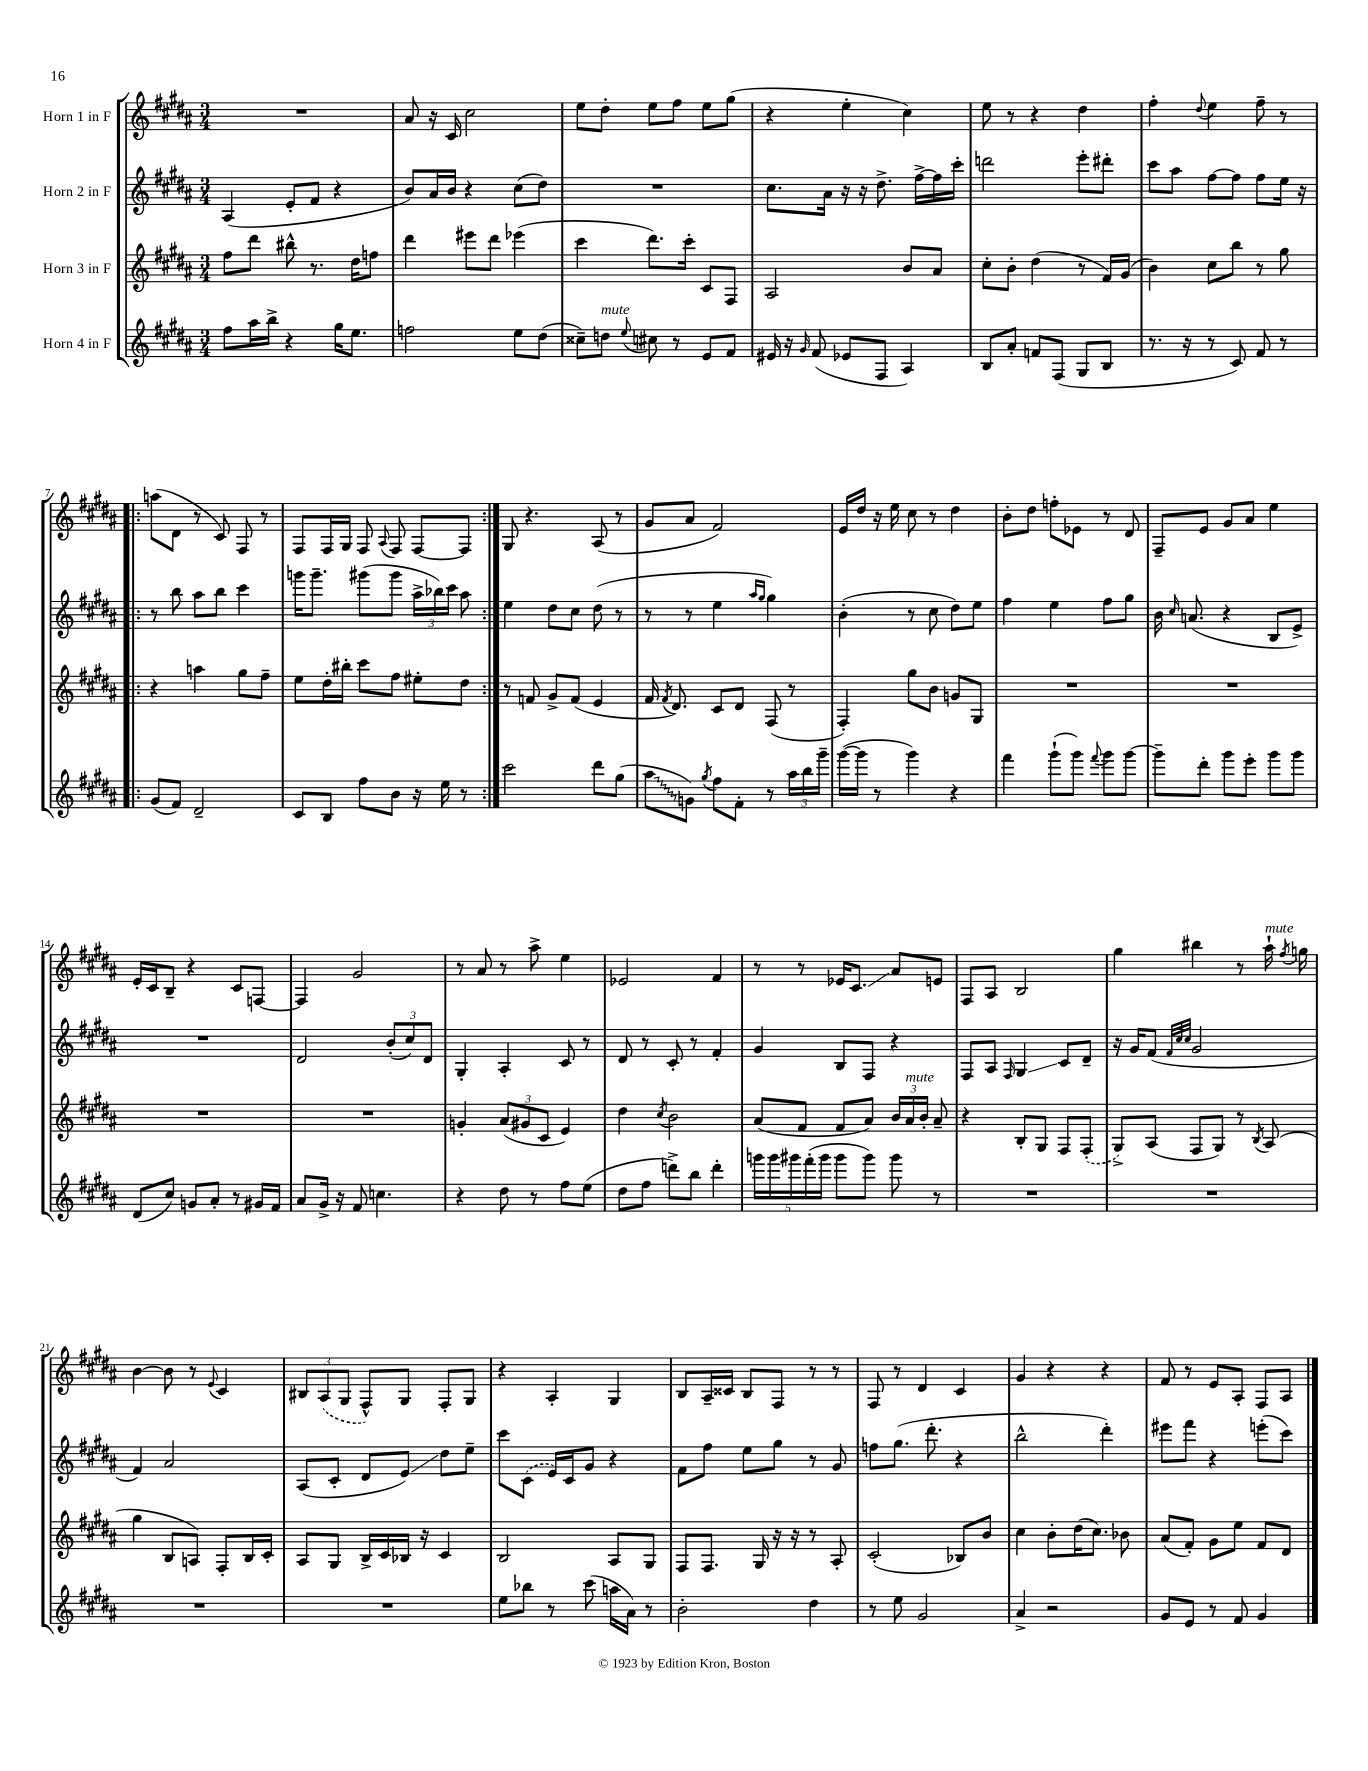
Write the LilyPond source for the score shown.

<<
\new StaffGroup <<
\new Staff = "s0" \with { instrumentName = "Horn 1 in F" } {
    \clef treble \key b \major \numericTimeSignature \time 3/4
    \autoBeamOff R2. |
    ais'8 r16 cis'16 cis''2 |
    e''8[ dis''8]-. e''8[ fis''8] e''8[ gis''8]( |
    r4 e''4-. cis''4) |
    e''8 r8 r4 dis''4 |
    fis''4-. \appoggiatura { dis''8 } e''4 fis''8-- r8 |
    \repeat volta 2 { a''8[( dis'8] r8 cis'8) fis8 r8 |
    fis8[ fis16 gis16] fis8 \appoggiatura { ais8 } fis8 fis8[~ fis8] | }
    gis8 r4. ais8( r8 |
    gis'8[ ais'8] fis'2) |
    e'16[ dis''16] r16 e''16 cis''8 r8 dis''4 |
    b'8[-. dis''8] f''8[-. ees'8] r8 dis'8 |
    fis8[-- e'8] gis'8[ ais'8] e''4 |
    e'16[-. cis'16 b8]-- r4 cis'8[ f8]~ |
    f4 gis'2 |
    r8 ais'8 r8 ais''8-> e''4 |
    ees'2 fis'4 |
    r8 r8 ees'16[ cis'8.]\glissando ais'8[ e'8] |
    fis8[ ais8] b2 |
    gis''4 bis''4 r8 ais''16-!^\markup { \italic "mute" } \acciaccatura { fis''8 } g''16 |
    b'4~ b'8 r8 \appoggiatura { e'8 } cis'4 |
    \tuplet 3/2 { bis8[ \once \slurDashed ais8( gis8] } fis8[-^) gis8] fis8[-. gis8] |
    r4 ais4-. gis4 |
    b8[ ais16-- cisis'16] b8[ fis8] r8 r8 |
    fis8 r8 dis'4 cis'4 |
    gis'4 r4 r4 |
    fis'8 r8 e'8[ ais8]-. fis8[ ais8] \bar "|." |
}
\new Staff = "s1" \with { instrumentName = "Horn 2 in F" } {
    \clef treble \key b \major \numericTimeSignature \time 3/4
    \autoBeamOff ais4( e'8[-. fis'8] r4 |
    b'8[) ais'16 b'16] r4 cis''8[( dis''8]) |
    R2. |
    cis''8.[ ais'16] r16 r16 dis''8.-> fis''16[~-> fis''16 cis'''16]-. |
    d'''2 e'''8[-. dis'''8]-. |
    cis'''8[ ais''8] fis''8[~ fis''8] fis''8[ e''16] r16 |
    \repeat volta 2 { r8 b''8 ais''8[ b''8] cis'''4 |
    g'''16[ g'''8.]-- gis'''8[( gis'''8] \tuplet 3/2 { ais''16[-> bes''16) cis'''16] } ais''8 | }
    e''4 dis''8[ cis''8] dis''8( r8 |
    r8 r8 e''4 \grace { ais''16[ gis''16] } gis''4) |
    b'4-.( r8 cis''8 dis''8[) e''8] |
    fis''4 e''4 fis''8[ gis''8] |
    b'16 \grace { cis''16 } a'8.( r4 b8[ e'8]->) |
    R2. |
    dis'2 \tuplet 3/2 { b'8[-.( cis''8) dis'8] } |
    gis4-. ais4-. cis'8 r8 |
    dis'8 r8 cis'8-. r8 fis'4-. |
    gis'4 b8[ fis8] r4 |
    fis8[ ais8] \grace { fis16 } gis4\glissando cis'8[ dis'8]-- |
    r16 gis'16[ fis'8]( \grace { fis'32[ cis''32 cis''32] } gis'2 |
    fis'4) ais'2 |
    ais8[( cis'8]-. dis'8[ e'8]\glissando) dis''8[ e''8]-- |
    cis'''8[ \once \slurDashed cis'8]( e'16[) cis'16 gis'8] r4 |
    fis'8[ fis''8] e''8[ gis''8] r8 gis'8 |
    f''8[ gis''8.]( dis'''8.-. r4 |
    b''2-^ dis'''4-.) |
    eis'''8[ fis'''8] r4 e'''8[-.( cis'''8]) \bar "|." |
}
\new Staff = "s2" \with { instrumentName = "Horn 3 in F" } {
    \clef treble \key b \major \numericTimeSignature \time 3/4
    \autoBeamOff fis''8[ dis'''8] bis''8-^ r8. dis''16[ f''8] |
    dis'''4 eis'''8[ dis'''8] ees'''4( |
    cis'''4 dis'''8.[) cis'''16]-. cis'8[ fis8] |
    ais2 b'8[ ais'8] |
    cis''8[-. b'8]-. dis''4( r8 fis'16[) gis'16]( |
    b'4) cis''8[ b''8] r8 gis''8 |
    \repeat volta 2 { r4 a''4 gis''8[ fis''8]-- |
    e''8[ dis''16-. bis''16]-. cis'''8[ fis''8] eis''8[-. dis''8] | }
    r8 f'8 gis'8[-> f'8]( e'4 |
    fis'16 \acciaccatura { fis'8 } dis'8.) cis'8[ dis'8] fis8( r8 |
    fis4-.) gis''8[ b'8] g'8[ gis8] |
    R2. |
    R2. |
    R2. |
    R2. |
    g'4-. \tuplet 3/2 { ais'8[( gis'8 cis'8] } e'4) |
    dis''4 \acciaccatura { cis''8 } b'2 |
    ais'8[( fis'8] fis'8[ ais'8]) \tuplet 3/2 { b'16[ ais'16^\markup { \italic "mute" } b'16]-. } ais'8-- |
    r4 b8[-. gis8] fis8[ \once \slurDashed fis8]-.( |
    gis8[->) ais8]( fis8[ gis8]) r8 \acciaccatura { b8 } ais8( |
    gis''4 b8[ a8]) fis8[-. b16 cis'16]-. |
    ais8[ gis8] b16[-> cis'16 bes16] r16 cis'4 |
    b2 ais8[ gis8] |
    fis8[ fis8.] gis16 r16 r16 r8 ais8-. |
    cis'2-.( bes8[) b'8] |
    cis''4 b'8[-. dis''16( cis''8.]) bes'8 |
    ais'8[( fis'8]-.) gis'8[ e''8] fis'8[ dis'8] \bar "|." |
}
\new Staff = "s3" \with { instrumentName = "Horn 4 in F" } {
    \clef treble \key b \major \numericTimeSignature \time 3/4
    \autoBeamOff fis''8[ ais''16 b''16]-> r4 gis''16[ e''8.] |
    f''2 e''8[ dis''8]( |
    cisis''8[--) d''8]^\markup { \italic "mute" } \appoggiatura { e''8 } cis''8 r8 e'8[ fis'8] |
    eis'16 r16 \grace { gis'16 } fis'8( ees'8[ fis8] ais4) |
    b8[ ais'8]-. f'8[ fis8]( gis8[ b8] |
    r8. r16 r8 cis'8) fis'8 r8 |
    \repeat volta 2 { gis'8[( fis'8]) dis'2-- |
    cis'8[ b8] fis''8[ b'8] r16 e''16 r8 | }
    cis'''2 dis'''8[ gis''8]( |
    \once \override Glissando.style = #'zigzag ais''8[\glissando g'8]) \acciaccatura { gis''8 } fis''8[ fis'8]-. r8 \tuplet 3/2 { ais''16[ b''16 gis'''16]-- } |
    gis'''16[~( gis'''16] r8 gis'''4) r4 |
    fis'''4 gis'''8[-!( gis'''8]) \appoggiatura { fis'''8 } gis'''8[ gis'''8]~ |
    gis'''8[-- dis'''8]-. gis'''8[ e'''8]-. gis'''8[ gis'''8] |
    dis'8[( cis''8]) g'8[ ais'8]-. r8 gis'16[ fis'16] |
    ais'8[ gis'16]-> r16 fis'8 c''4. |
    r4 dis''8 r8 fis''8[ e''8]( |
    dis''8[ fis''8] d'''8[->) b''8] d'''4-. |
    \tuplet 5/4 { g'''16[ g'''16 gis'''16 fis'''16-.( gis'''16] } gis'''8[ gis'''8]) gis'''8 r8 |
    R2. |
    R2. |
    R2. |
    R2. |
    e''8[ bes''8] r8 cis'''8( a''16[ ais'16]) r8 |
    b'2-. dis''4 |
    r8 e''8 gis'2 |
    ais'4-> r2 |
    gis'8[ e'8] r8 fis'8 gis'4 \bar "|." |
}
>>
>>
